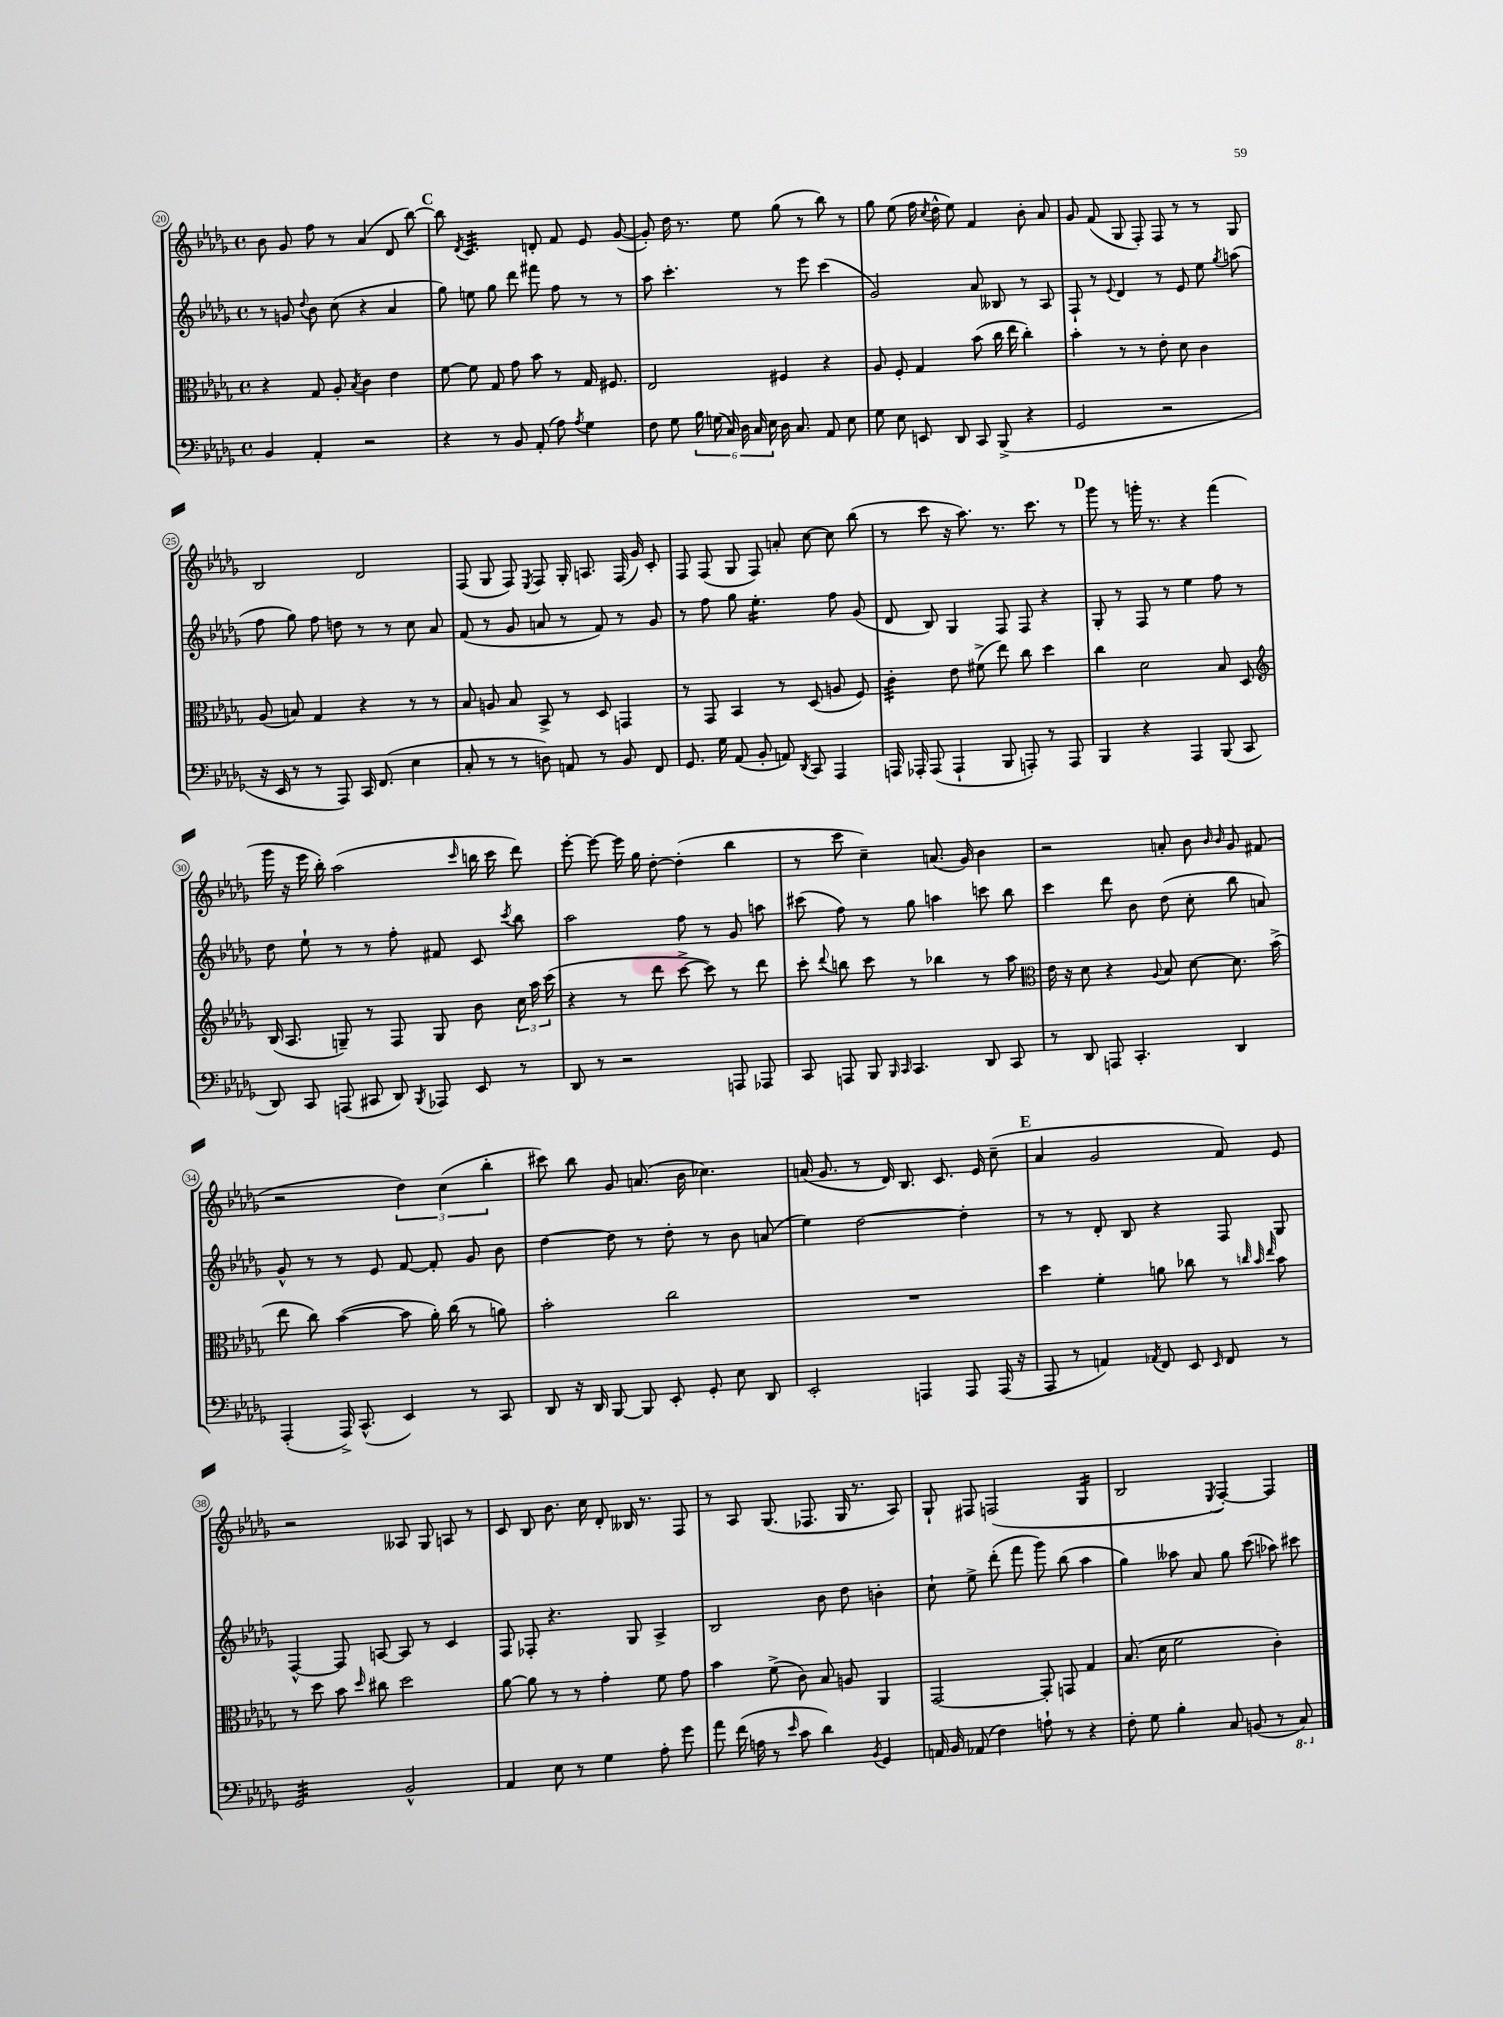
<<
\new StaffGroup <<
\new Staff = "s0" {
    \clef treble \key des \major \defaultTimeSignature \time 4/4
    \autoBeamOff bes'8 ges'8 f''8 r8 aes'4( des'8 bes''8~) |
    \mark \markup { \bold "C" } bes''8 \acciaccatura { des'8 } c'4.:32 d'8-. f'8 ees'8 ges'8~( |
    ges'8-.) des''16 r8. ees''8 ges''8( r8 bes''8) r8 |
    ges''8 ees''8( f''16 \acciaccatura { c''8 } des''16-^ ees''8) f'4 bes'8-. aes'8 |
    ges'8 f'8( ges8 f8-.) f8 r8 r8 ges8 |
    bes2 des'2 |
    f8( ges8 f8) \acciaccatura { ees8 } f8 ges16-. a8. f16( ges'16) c'8-. |
    f8 f8( ges8 f8) a'8-. c''8~ c''8 bes''8( |
    r8 c'''8 r16 aes''8.) r8. c'''8. r8 |
    \mark \markup { \bold "D" } ges'''8 r8 g'''16-. r8. r4 f'''4( |
    ges'''16 r16 ees'''16 bes''16-.) aes''2( \grace { c'''16 } b''16 c'''16 des'''8) |
    ees'''8~-. ees'''8~ ees'''16 ges''16 des''8~-. des''4-.( bes''4 |
    r8 c'''8 c''4--) a'8.( ges'16) bes'4 |
    r2 a'8-. bes'8 \grace { bes'16 bes'16 } ges'8 fis'8( |
    r2 \tuplet 3/2 { des''4) c''4( bes''4-. } |
    cis'''8) bes''8 ges'8 a'8.( bes'16 ces''4.) |
    a'16( ges'8. r8 des'16) bes8. c'8. ees'16 c''8--( |
    \mark \markup { \bold "E" } aes'4 ges'2 f'8) ees'8 |
    r2 aeses8 ges8 a8 r8 |
    c'8 bes8 bes'8. c''16 des'8-. beses16 r8. f8 |
    r8 aes8 ges8.( fes8. ges16 r8. aes8) |
    ges8-! fis8 f2( ges4:16 |
    bes2 \acciaccatura { ees8 } f4~-.) f4 \bar "|." |
}
\new Staff = "s1" {
    \clef treble \key des \major \defaultTimeSignature \time 4/4
    \autoBeamOff r8 g'8 \appoggiatura { des''8 } bes'8 c''8( r4 aes'4 |
    \mark \markup { \bold "C" } ges''8) e''8 ges''8 des'''8 fis'''8 f''8 r8 r8 |
    aes''8 c'''4.-. r8 ees'''8 c'''4( |
    ges'2) aes'8 beses8 r8 aes8 |
    f8-! r8 \appoggiatura { ees'8 } des'4 r8 ees'8 ees''8 \acciaccatura { ges''8 } a''8( |
    f''8 ges''8) f''8 d''8 r8 r8 c''8 aes'8 |
    f'8( r8 ges'8 a'8 r8 f'8) r8 ges'8 |
    r8 f''8 ges''8 ees''4.:16-. f''8 ges'8( |
    des'8 bes8) ges4 f8 f8 r4 |
    \mark \markup { \bold "D" } ges8-. r8 f8 r8 ees''4 f''8 r8 |
    des''8 ees''8-! r8 r8 f''8-. fis'8 c'8 \acciaccatura { c'''8 } bes''8 |
    aes''2 f''8 r8 ges'8 a''8 |
    cis'''8( f''8) r8 ges''8 a''4 c'''8 bes''8 |
    c'''4 des'''8 bes'8 des''8( c''8-. bes''8 a'8) |
    ges'8-^ r8 r8 ees'8 f'8~ f'8-. ges'8 bes'8 |
    des''4~ des''8 r8 des''8-. r8 bes'8 a'8( |
    ees''4) des''2~ des''4-. |
    \mark \markup { \bold "E" } r8 r8 des'8-. bes8 r4 f8 ges8 |
    f4~-^ f8 a8~ a8 r8 c'4 |
    f8 fes8-. r4. ges8 aes4-> |
    bes2 bes'8 des''8 b'4-. |
    c''8-! ees''8-> des'''8-.( f'''8 ges'''8) bes''8( aes''4 |
    ges''4) aeses''8 aes'8 ges''8 c'''8( aes''8) cis'''8 \bar "|." |
}
\new Staff = "s2" {
    \clef alto \key des \major \defaultTimeSignature \time 4/4
    \autoBeamOff r4 ges8 aes8-. \acciaccatura { bes8 } c'4 ees'4 |
    \mark \markup { \bold "C" } f'8~ f'8 ges8 ges'8 bes'8 r8 ges16 fis8. |
    ees2 fis4 r4 |
    aes8 f8-. ges4 bes'8( c''16 ees''16 c''4-.) |
    bes'4-. r8 r8 ees'8-. des'8 c'4 |
    aes8( b8) ges4 r4 r8 r8 |
    bes8 a8 bes8 bes,8-> r8 des8 g,4 |
    r8 ges,8 bes,4 r8 des8( a8 f8) |
    c'4:32-. ees'8 fis'8->( ees''8) c''8 des''4 |
    \mark \markup { \bold "D" } c''4 des'2 bes8 des8 |
    \clef treble bes16( aes8. g8--) r8 f8 g8 bes'8 \tuplet 3/2 { c''16 aes''16 c'''16( } |
    r4 r8 des'''8 c'''8~-> c'''8) r8 des'''8 |
    c'''8-. \appoggiatura { des'''8 } b''8 c'''8 r8 bes''4 r8 aes''8 |
    \clef alto ees'16 r16 des'8 r4 \appoggiatura { aes8 } bes8 des'8~ des'8. bes'16->( |
    ees''8 c''8) bes'4~( bes'8 aes'16-.) c''16( r8 a'8) |
    bes'2-. c''2 |
    R1 |
    \mark \markup { \bold "E" } des''4 f'4-. a'8 ces''8 r8 \grace { c''32 bes'32 ees''32 } bes'8 |
    r8 des''8 bes'8 \grace { des''16 } cis''8 des''2 |
    aes'8~ aes'8 r8 r8 ges'4-. f'8 ges'8 |
    bes'4 f'8->( c'8) bes8 a8 aes,4 |
    ges,2~ ges,8-. g,8 ges4 |
    bes8.( des'16 f'2 c'4-.) \bar "|." |
}
\new Staff = "s3" {
    \clef bass \key des \major \defaultTimeSignature \time 4/4
    \autoBeamOff bes,4 aes,4-. r2 |
    \mark \markup { \bold "C" } r4 r8 bes,8 aes,8-.( aes8) \acciaccatura { aes8 } ges4 |
    f8 ges8 \tuplet 6/4 { bes16 g16( c16) des16 c16 ees16 } des16 c8. aes,8 ees8 |
    ges8 ees8 e,8 des,8 c,8 bes,,8->( r4 |
    ges,2 r2 |
    r16 ees,16 r8 r8 aes,,8) c,16 f,8.( ees4 |
    c8-. r8 r8 d8) a,8 r8 bes,8 f,8 |
    ges,8. ges16 aes,8( bes,8-. a,8) \acciaccatura { des,8 } c,8 aes,,4 |
    a,,16 aes,,16-. aes,,8( aes,,4-! bes,,8 a,,8-.) r8 a,,8 |
    \mark \markup { \bold "D" } bes,,4 r4 aes,,4 bes,,8( c,8 |
    des,8) c,8 a,,8( cis,8 des,8) \acciaccatura { bes,,8 } aes,,8 ees,8 r8 |
    des,8 r8 r2 a,,8 aes,,8 |
    c,8 a,,8 bes,,8 \grace { bes,,16 c,16 } c,4. des,8 c,8 |
    r8 des,8 a,,8 c,4.-. des,4 |
    aes,,4-.( aes,,16->) c,8.-^( ees,4) r8 c,8 |
    des,8 r16 des,16 bes,,8~ bes,,8 ees,8-. ges,8-. ees8 des,8 |
    ees,2-. a,,4 a,,8 a,,16( r16 |
    \mark \markup { \bold "E" } aes,,8 r8 a,4) \acciaccatura { aes,8 } f,8 ees,8 \grace { ees,16 } f,8 r8 |
    ges,2:32 bes,2-^ |
    aes,4 ees8 r8 ges4 aes8-. ges'8 |
    aes'8 f'16( a16 r8 \grace { ees'16 } c'8 des'4) \acciaccatura { bes,8 } ges,4 |
    a,16 bes,16 aes,8( f4) a8-! r8 r4 |
    f8-. ges8 bes4-. c8 b,8( r8 \ottava #-1 c,8) \ottava #0 \bar "|." |
}
>>
>>
\layout { \context { \Score currentBarNumber = #20 \override BarNumber.stencil = #(make-stencil-circler 0.1 0.3 ly:text-interface::print) } }
